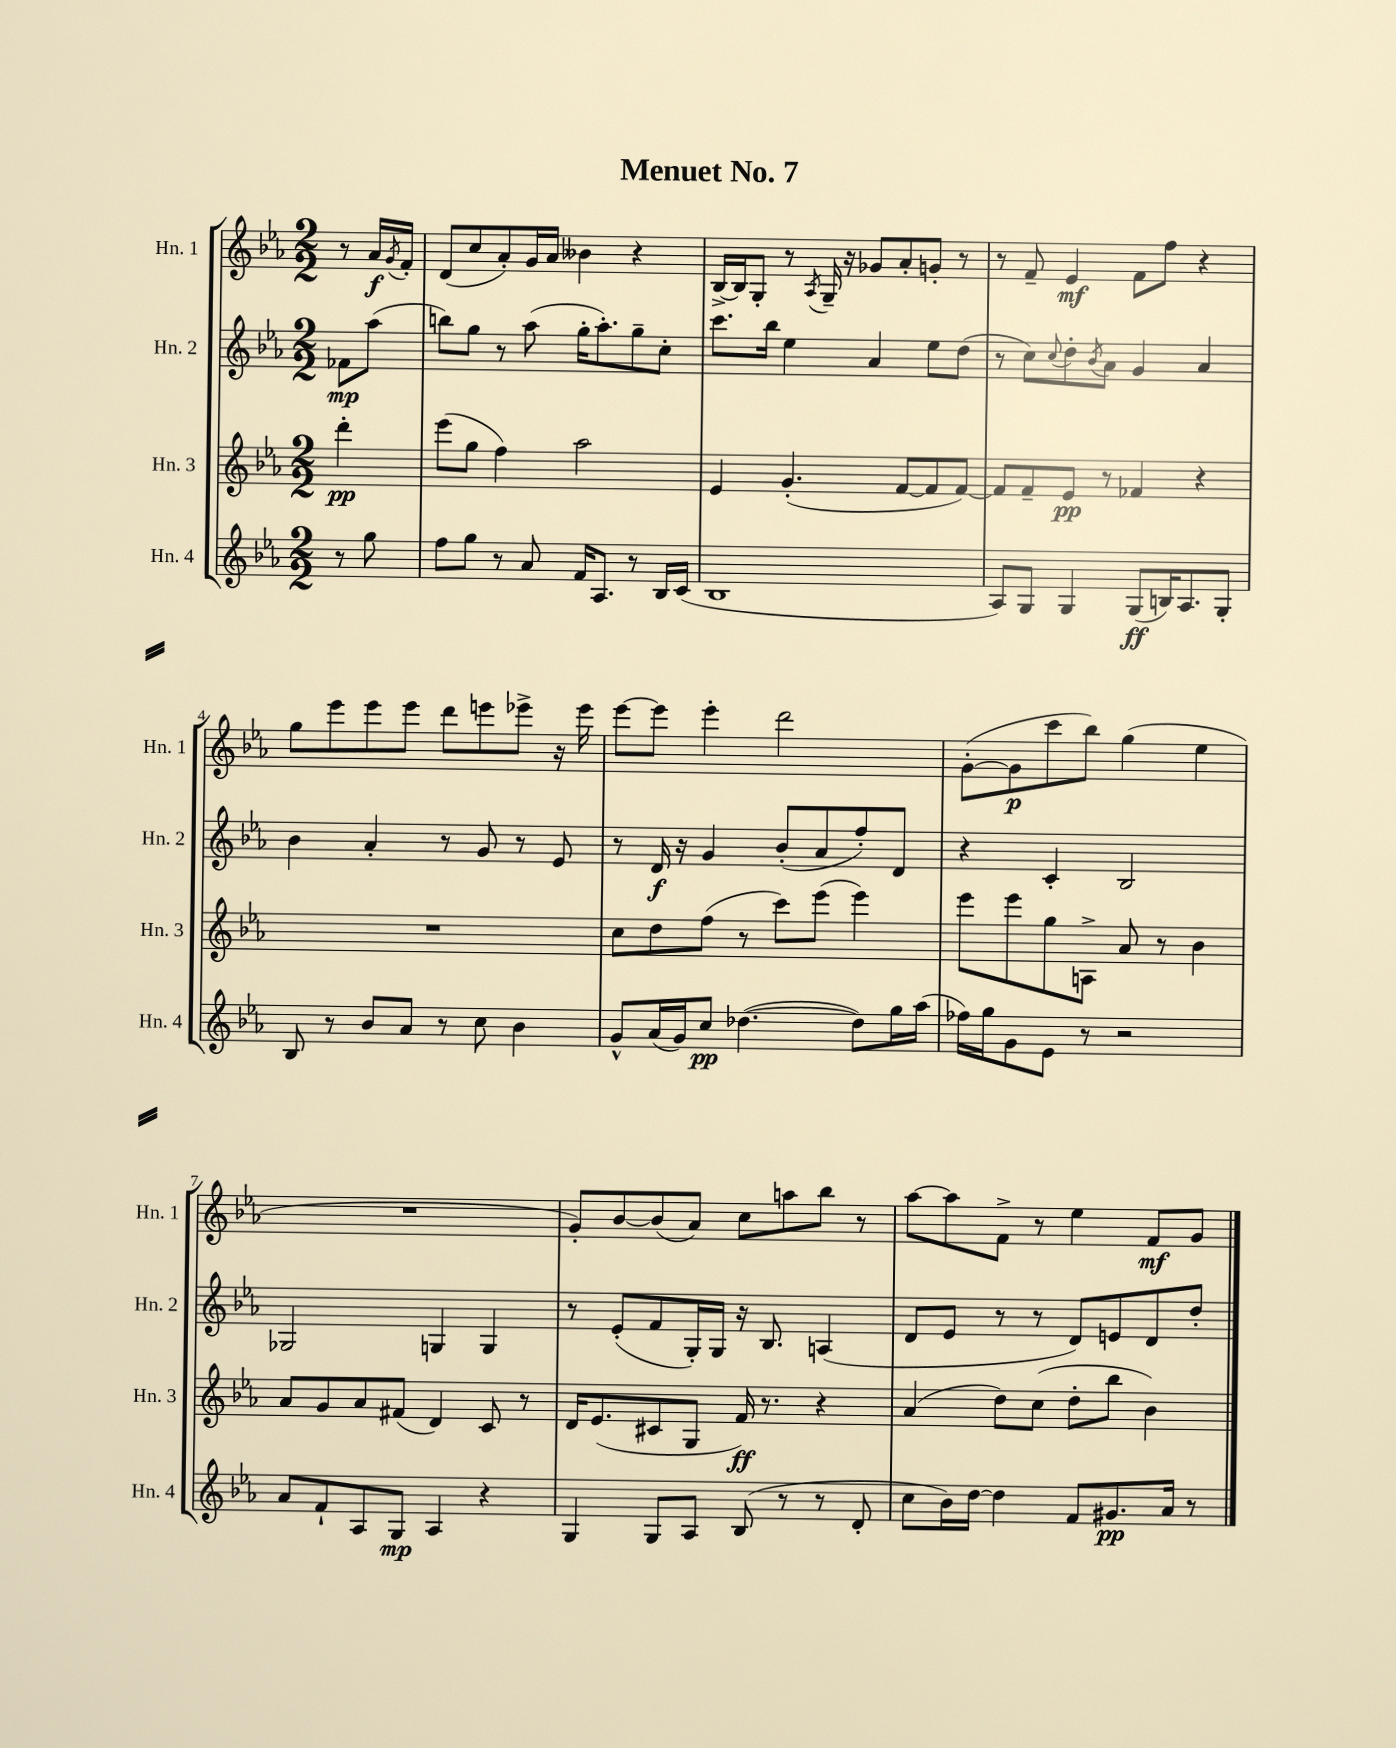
\header { title = "Menuet No. 7" }
<<
\new StaffGroup <<
\new Staff = "s0" \with { instrumentName = "Hn. 1" shortInstrumentName = "Hn. 1" } {
    \clef treble \key ees \major \numericTimeSignature \time 2/2 \partial 4
    r8 aes'16\f \acciaccatura { g'8 } f'16-. |
    d'8( c''8 aes'8-.) g'16 aes'16 beses'4 r4 |
    bes16~-> bes16 g8-. r8 \acciaccatura { aes8 } g16-- r16 ges'8 aes'8-. g'8-. r8 |
    r8 f'8-- ees'4\mf f'8 f''8 r4 |
    g''8 ees'''8 ees'''8 ees'''8 d'''8 e'''8 ees'''8-> r16 ees'''16 |
    ees'''8~ ees'''8 ees'''4-. d'''2 |
    g'8~-.( g'8\p c'''8 bes''8) g''4( ees''4 |
    R1 |
    g'8-.) bes'8~ bes'8( aes'8) c''8 a''8 bes''8 r8 |
    aes''8~ aes''8 f'8-> r8 ees''4 f'8\mf g'8 \bar "|." |
}
\new Staff = "s1" \with { instrumentName = "Hn. 2" shortInstrumentName = "Hn. 2" } {
    \clef treble \key ees \major \numericTimeSignature \time 2/2 \partial 4
    fes'8\mp aes''8( |
    b''8) g''8 r8 aes''8( g''16-. aes''8.-.) g''8-- c''8-. |
    c'''8. bes''16 ees''4 aes'4 ees''8 d''8( |
    r8 c''8) \appoggiatura { c''8 } d''8-. \acciaccatura { bes'8 } aes'8 g'4 aes'4 |
    bes'4 aes'4-. r8 g'8 r8 ees'8 |
    r8 d'16\f r16 g'4 bes'8-.( aes'8 f''8-.) d'8 |
    r4 c'4-. bes2 |
    ges2 g4 g4 |
    r8 ees'8-.( f'8 g16-.) g16 r16 bes8. a4( |
    d'8 ees'8 r8 r8 d'8) e'8 d'8 d''8-. \bar "|." |
}
\new Staff = "s2" \with { instrumentName = "Hn. 3" shortInstrumentName = "Hn. 3" } {
    \clef treble \key ees \major \numericTimeSignature \time 2/2 \partial 4
    d'''4-.\pp |
    ees'''8( g''8 f''4) aes''2 |
    ees'4 g'4.-.( f'8~ f'8 f'8~) |
    f'8 f'8-- ees'8\pp r8 fes'4 r4 |
    R1 |
    c''8 d''8 f''8( r8 c'''8) ees'''8( ees'''4) |
    ees'''8 ees'''8 g''8 a8-> aes'8 r8 bes'4 |
    aes'8 g'8 aes'8 fis'8( d'4) c'8 r8 |
    d'16 ees'8.( cis'8 g8 f'16\ff) r8. r4 |
    aes'4( d''8) c''8( d''8-. bes''8 bes'4) \bar "|." |
}
\new Staff = "s3" \with { instrumentName = "Hn. 4" shortInstrumentName = "Hn. 4" } {
    \clef treble \key ees \major \numericTimeSignature \time 2/2 \partial 4
    r8 g''8 |
    f''8 g''8 r8 aes'8 f'16 aes8. r8 bes16 c'16( |
    bes1 |
    aes8) g8 g4 g8\ff( b16) aes8. g8-. |
    bes8 r8 bes'8 aes'8 r8 c''8 bes'4 |
    g'8-^ aes'16( g'16) c''8\pp des''4.~( des''8) g''16 aes''16( |
    fes''16) g''16 g'8 ees'8 r8 r2 |
    aes'8 f'8-! aes8 g8\mp aes4 r4 |
    g4 g8 aes8 bes8( r8 r8 d'8-. |
    c''8 bes'16) d''16~ d''4 f'8 gis'8.\pp aes'16 r8 \bar "|." |
}
>>
>>
